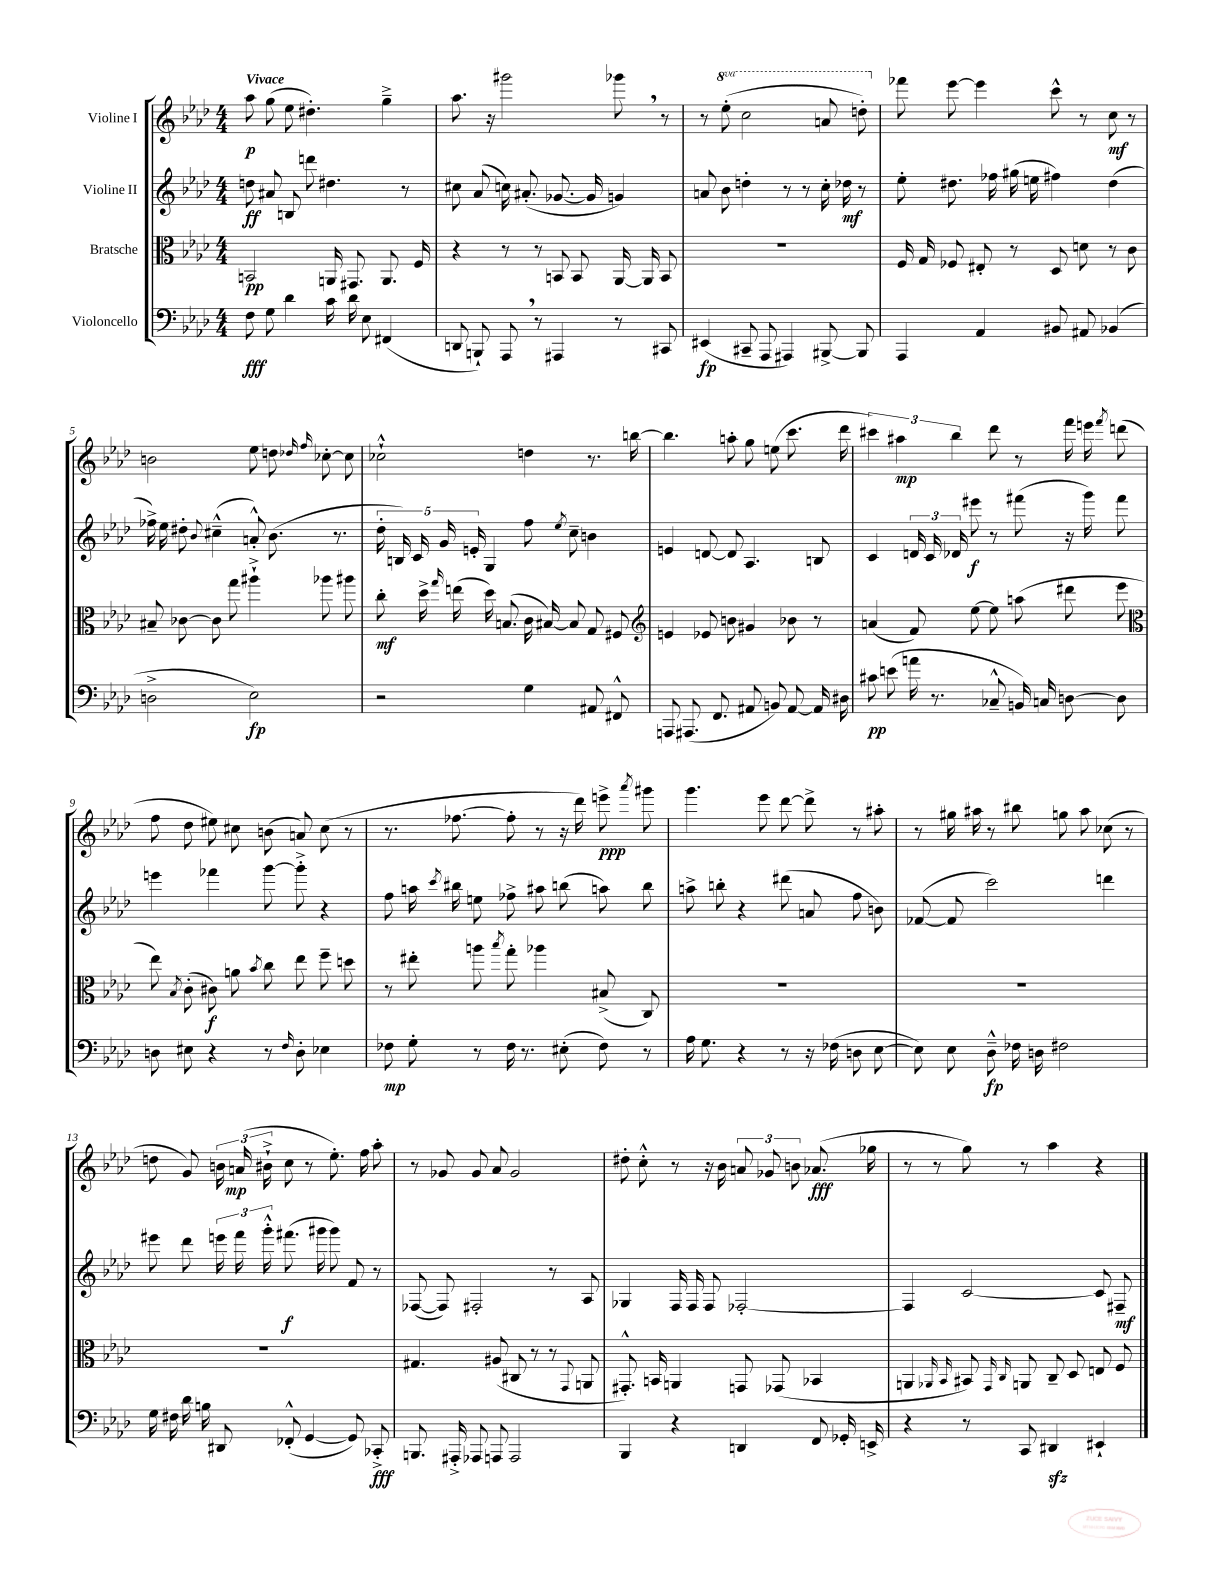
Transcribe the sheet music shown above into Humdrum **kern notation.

**kern	**dynam	**kern	**dynam	**kern	**dynam	**kern	**dynam
*part4	*part4	*part3	*part3	*part2	*part2	*part1	*part1
*staff4	*staff4	*staff3	*staff3	*staff2	*staff2	*staff1	*staff1
*I"Violoncello	*	*I"Bratsche	*	*I"Violine II	*	*I"Violine I	*
*clefF4	*	*clefC3	*	*clefG2	*	*clefG2	*
*k[b-e-a-d-]	*	*k[b-e-a-d-]	*	*k[b-e-a-d-]	*	*k[b-e-a-d-]	*
*M4/4	*	*M4/4	*	*M4/4	*	*M4/4	*
=1	=1	=1	=1	=1	=1	=1	=1
!	!	!	!	!	!	!LO:TX:a:B:t=Vivace	!
8F\	fff	2BBn/	pp	8ddn\	ff	8aa-\	p
8G\	.	.	.	8a#X/	.	(8gg\	.
4d-\	.	.	.	8Bn/	.	8ee-\	.
.	.	.	.	8dddn\	.	4.dd#X'\)	.
16c\	.	16AAn/	.	4.dd#X\	.	.	.
16d-\	.	8.GG#X/	.	.	.	.	.
8E-\	.	.	.	.	.	.	.
(4FF#X/	.	8.AA/	.	.	.	4gg~^\	.
.	.	.	.	8r	.	.	.
.	.	16F/	.	.	.	.	.
=2	=2	=2	=2	=2	=2	=2	=2
8DDn/	.	4r	.	8cc#X\	.	8.aa-\	.
8BBBn`/)	.	.	.	(8a-/	.	.	.
.	.	.	.	.	.	16r	.
8AAA-,/	.	8r	.	16ccn\)	.	2ggg#X\	.
.	.	.	.	(8.a#X'/	.	.	.
8r	.	8r	.	.	.	.	.
4AAA#X/	.	8BBn/	.	[8.g-X/	.	.	.
.	.	8BB/	.	.	.	.	.
.	.	.	.	16g-/]	.	.	.
8r	.	[16AA-/	.	4gn/)	.	8ggg-X,\	.
.	.	16AA-/]	.	.	.	.	.
8CC#X/	.	8BB/	.	.	.	8r	.
=3	=3	=3	=3	=3	=3	=3	=3
(4EE#X/	fp	1r	.	8an/	.	8r	.
*	*	*	*	*	*	*8va	*
.	.	.	.	8b-\	.	(8eee-'\	.
8CC#X~/	.	.	.	4ddn'\	.	2ccc\	.
8AAA-/	.	.	.	.	.	.	.
4AAA#X/)	.	.	.	8r	.	.	.
.	.	.	.	8r	.	.	.
[8BBB#X^/	.	.	.	16cc'\	.	8aan/	.
.	.	.	.	16dd-X\	mf	.	.
8BBB#/]	.	.	.	8r	.	8dddn'\)	.
=4	=4	=4	=4	=4	=4	=4	=4
*	*	*	*	*	*	*X8va	*
4AAA-/	.	16F/	.	8ee-'\	.	8fff-X\	.
.	.	16G/	.	.	.	.	.
.	.	8F-X/	.	8.dd#X\	.	[8eee-\	.
4AA-/	.	8E#X'/	.	.	.	4eee-\]	.
.	.	.	.	16ff-X\	.	.	.
.	.	8r	.	(16gg#X\	.	.	.
.	.	.	.	16een\	.	.	.
8BB#X/	.	8D-/	.	4ff#X\)	.	8ccc^^\	.
8AA#X/	.	8dn\	.	.	.	8r	.
(4BB-X/	.	8r	.	(4dd#\	.	8cc\	mf
.	.	8c\	.	.	.	8r	.
!!LO:LB:g=z
=5	=5	=5	=5	=5	=5	=5	=5
2Dn^\	.	8B#X~/	.	16ff-X^\)	.	2bn\	.
.	.	.	.	16ee-\	.	.	.
.	.	[8c-X\	.	8dd#X'\	.	.	.
.	.	.	.	8qqb-/	.	.	.
.	.	8c-\]	.	(4cc#X~^^\	.	.	.
.	.	8gg\	.	.	.	.	.
2E-\)	fp	4aa#X`^\	.	8an'^^/)	.	8ee-\	.
.	.	.	.	(8.b-\	.	8ddn\	.
.	.	.	.	.	.	16qqdd-X/	.
.	.	.	.	.	.	16qqff/	.
.	.	8aa-X\	.	.	.	[8cc-X'\	.
.	.	.	.	8.r	.	.	.
.	.	8aa#X\	.	.	.	8cc-\]	.
=6	=6	=6	=6	=6	=6	=6	=6
2r	.	8cc'\	mf	20dd-'\	.	2cc-X`^^\	.
.	.	.	.	20Bn/)	.	.	.
.	.	.	.	20c/	.	.	.
.	.	16dd-^\	.	.	.	.	.
.	.	.	.	20g/	.	.	.
.	.	16qqgg/	.	.	.	.	.
.	.	(16een\	.	.	.	.	.
.	.	.	.	20en'/	.	.	.
.	.	16dd-\)	.	4G/	.	.	.
.	.	(8.Bn/	.	.	.	.	.
4G\	.	16c\	.	8ff\	.	4ddn\	.
.	.	[16B#X/)	.	.	.	.	.
.	.	.	.	8qee-/	.	.	.
.	.	8B#/]	.	8cc~\	.	.	.
8AA#X/	.	8G/	.	4bn\	.	8.r	.
8FF#X^^/	.	8F#X/	.	.	.	.	.
.	.	.	.	.	.	[16bbn\	.
=7	=7	=7	=7	=7	=7	=7	=7
*	*	*clefG2	*	*	*	*	*
8AAAn/	.	4en/	.	4en/	.	4.bb\]	.
(8.AAA#X/	.	.	.	.	.	.	.
.	.	8e-X/	.	[8dn/	.	.	.
8.FF/	.	.	.	.	.	.	.
.	.	8bn\	.	8d/]	.	8aan'\	.
8AA#X/	.	4g#X/	.	4.A-/	.	8gg\	.
8BBn/)	.	.	.	.	.	(8een\	.
[8AA#/	.	8b-X\	.	.	.	8.ccc\	.
16AA#/]	.	8r	.	8Bn/	.	.	.
16D#X\	.	.	.	.	.	16ddd-\	.
=8	=8	=8	=8	=8	=8	=8	=8
8c#X\	pp	(4an/	.	4c/	.	6ccc#X\)	.
(8en\	.	.	.	.	.	.	.
.	.	.	.	.	.	6aa#X\	mp
16an\	.	8f/)	.	24dn/	.	.	.
.	.	.	.	24c/	.	.	.
8.r	.	.	.	.	.	.	.
.	.	.	.	24d-X/	.	6bb-\	.
.	.	[8ee-\	.	8eee#X\	f	.	.
8C-X~^^/	.	8ee-\]	.	8r	.	8ddd-\	.
16BBn/)	.	(8aan\	.	(8fff#X\	.	8r	.
16Cn/	.	.	.	.	.	.	.
[8Dn\	.	8ddd#X\	.	16r	.	16fff\	.
.	.	.	.	16ggg\)	.	16eeen\	.
.	.	.	.	.	.	8qfff/	.
8D\]	.	8eee-\	.	8fff#\	.	(8dddn\	.
!!LO:LB:g=z
=9	=9	=9	=9	=9	=9	=9	=9
*	*	*clefC3	*	*	*	*	*
8Dn\	.	8ee-\)	.	4eeen\	.	8ff\	.
.	.	8qB-/	.	.	.	.	.
8E#X\	.	(8c'\	.	.	.	8dd-\	.
4r	.	8c#X\)	f	4fff-X\	.	8ee#X\)	.
.	.	8an\	.	.	.	8cc#X\	.
.	.	8qb-/	.	.	.	.	.
8r	.	8cc\	.	[8ggg\	.	(8bn\	.
16qqF/	.	.	.	.	.	.	.
8D'\	.	8ee-\	.	8ggg'^\]	.	8an/)	.
4E-X\	.	8ff~\	.	4r	.	(8cc#\	.
.	.	8ddn\	.	.	.	8r	.
=10	=10	=10	=10	=10	=10	=10	=10
8F-X\	mp	8r	.	8ff\	.	8.r	.
8G'\	.	8ee#X'\	.	16aan\	.	.	.
.	.	.	.	8qccc/	.	.	.
.	.	.	.	16bb#X\	.	[8.ff-X\	.
8r	.	8aan\	.	8een\	.	.	.
.	.	8qbb-/	.	.	.	.	.
16F-\	.	8gg'\	.	8ff-X^\	.	8ff-'\]	.
8.r	.	.	.	.	.	.	.
.	.	4aa-X\	.	8aa#X\	.	8r	.
(8E#X'\	.	.	.	(8bbn\	.	16r	.
.	.	.	.	.	.	16ddd-\)	.
8F-\)	.	(8B#X^/	.	8aan\)	.	8eeen^\	ppp
.	.	.	.	.	.	8qaaa-/	.
8r	.	8C/)	.	8bb\	.	8ggg#X\	.
=11	=11	=11	=11	=11	=11	=11	=11
16A-\	.	1r	.	8aan^\	.	4.ggg\	.
8.G\	.	.	.	.	.	.	.
.	.	.	.	8bbn'\	.	.	.
4r	.	.	.	4r	.	.	.
.	.	.	.	.	.	8eee-\	.
8r	.	.	.	(8ddd#X\	.	[8ddd-\	.
16r	.	.	.	8an/	.	8ddd-^\]	.
(16F-X\	.	.	.	.	.	.	.
8Dn\	.	.	.	8ff\	.	8r	.
[8E-\	.	.	.	8bn\)	.	8aa#X'\	.
=12	=12	=12	=12	=12	=12	=12	=12
8E-\])	.	1r	.	([8f-X/	.	8r	.
8E-\	.	.	.	8f-/]	.	16gg#X\	.
.	.	.	.	.	.	16aa#X\	.
8D-~^^\	fp	.	.	2ccc\)	.	8r	.
16F-X\	.	.	.	.	.	8bb#X\	.
16Dn\	.	.	.	.	.	.	.
2F#X\	.	.	.	.	.	8ggn\	.
.	.	.	.	.	.	8aa#\	.
.	.	.	.	4dddn\	.	(8cc-X\	.
.	.	.	.	.	.	8r	.
!!LO:LB:g=z
=13	=13	=13	=13	=13	=13	=13	=13
16G\	.	1r	.	8eee#X\	.	8ddn\	.
16F#X\	.	.	.	.	.	.	.
16d-\	.	.	.	8ddd-\	.	8g/)	.
16Bn\	.	.	.	.	.	.	.
8DD#X/	.	.	.	24eeen\	.	24bn\	.
.	.	.	.	24fff\	.	(24an/	mp
.	.	.	.	24ggg'^^\	.	24b#X`^\	.
(8FF-X'^^/	.	.	.	(8.fff#X\	f	8cc\	.
[4GG/	.	.	.	.	.	8r	.
.	.	.	.	16ggg#X\	.	.	.
.	.	.	.	8ggg#\)	.	8.ee-'\)	.
8GG/])	.	.	.	8f/	.	.	.
.	.	.	.	.	.	16ff\	.
8CC-X'^/	fff	.	.	8r	.	8aa-'\	.
=14	=14	=14	=14	=14	=14	=14	=14
8.BBBn/	.	4.G#X/	.	([8F-X/	.	8r	.
.	.	.	.	8F-/])	.	8g-X/	.
16AAA#X'^/	.	.	.	.	.	.	.
8AAA-X/	.	.	.	2F#X'/	.	8g-/	.
8AAAn/	.	(8A#X/	.	.	.	8a-/	.
2AAA/	.	8C#X/	.	.	.	2g-/	.
.	.	8r	.	.	.	.	.
.	.	8r	.	8r	.	.	.
.	.	8qqGG/	.	.	.	.	.
.	.	8AAn/	.	8A-/	.	.	.
=15	=15	=15	=15	=15	=15	=15	=15
4BBB-/	.	8.GG#X'^^/)	.	4G-X/	.	8dd#X'\	.
.	.	.	.	.	.	8cc'^^\	.
.	.	16BBn/	.	.	.	.	.
4r	.	4AAn/	.	16F/	.	8r	.
.	.	.	.	16F/	.	.	.
.	.	.	.	8F/	.	16r	.
.	.	.	.	.	.	16b-\	.
4DDn/	.	8GGn/	.	[2F-X'/	.	12an/	.
.	.	.	.	.	.	12g-X/	.
.	.	(8GG-X/	.	.	.	.	.
.	.	.	.	.	.	12bn\	.
8FF/	.	4BB-X/	.	.	.	(8.a-X/	fff
16GG-X'/	.	.	.	.	.	.	.
16EEn^/	.	.	.	.	.	16gg-X\	.
=16	=16	=16	=16	=16	=16	=16	=16
4r	.	4AAn/	.	4F-/]	.	8r	.
.	.	.	.	.	.	8r	.
.	.	16qqAA-X/	.	.	.	.	.
.	.	16qqBB-/	.	.	.	.	.
8r	.	8BB#X/)	.	[2c/	.	8gg\)	.
.	.	16qqGG/	.	.	.	.	.
.	.	16qqC/	.	.	.	.	.
8CC/	.	8AAn/	.	.	.	8r	.
4DD#Xzz/	.	8C~/	.	.	.	4aa-\	.
.	.	8D-/	.	.	.	.	.
4EE#X`/	.	8En/	.	8c/]	.	4r	.
.	.	8F/	.	8F#X~/	mf	.	.
==	==	==	==	==	==	==	==
*-	*-	*-	*-	*-	*-	*-	*-
